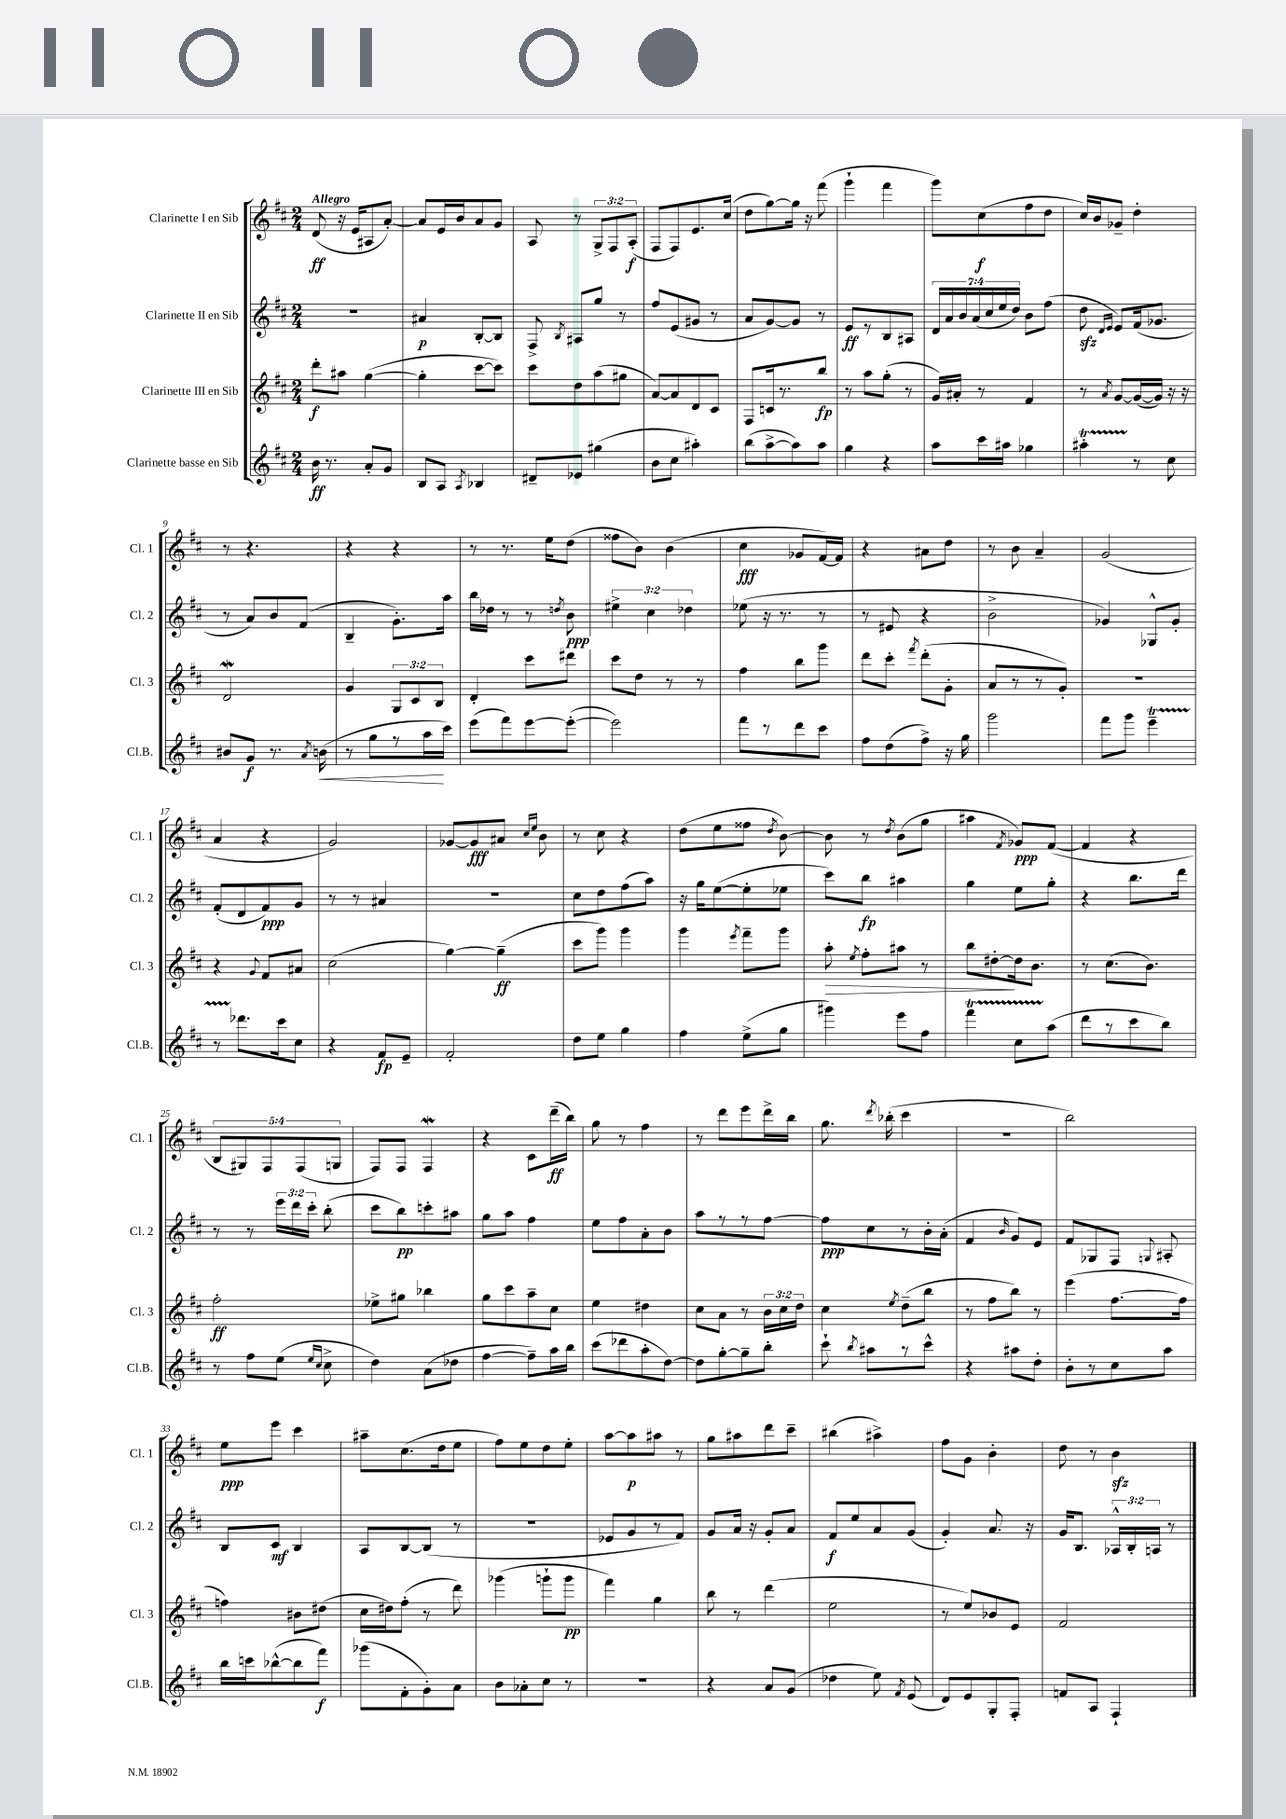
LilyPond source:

<<
\new StaffGroup <<
\new Staff = "s0" \with { instrumentName = "Clarinette I en Sib" shortInstrumentName = "Cl. 1" } {
    \clef treble \key d \major \numericTimeSignature \time 2/4 \override Staff.TupletNumber.text = #tuplet-number::calc-fraction-text \tempo "Allegro"
    \autoBeamOff d'8\ff( r16 e'16[ ais8 a'8]~-.) |
    a'8[ e'16 b'16 a'8 g'8] |
    a8 r8 \tuplet 3/2 { g8[-> fis8 a8]-.\f( } |
    fis8[ fis8) e'8. cis''16]( |
    d''8[ g''8~) g''16] r16 fis'''8( |
    g'''4-! fis'''4 |
    g'''8[) cis''8\f( fis''8 d''8] |
    cis''16[) b'16 ges'8]-- d''4-. |
    r8 r4. |
    r4 r4 |
    r8 r8. e''16[ d''8]( |
    fisis''8[ b'8]) b'4( |
    cis''4\fff ges'8[ fis'16~) fis'16] |
    r4 ais'8[ d''8] |
    r8 b'8 a'4-- |
    g'2( |
    a'4 r4 |
    g'2) |
    ges'8[~ ges'8\fff ais'8] \grace { cis''16[ e''16] } b'8 |
    r8 cis''8 r4 |
    d''8[( e''8 fisis''8] \acciaccatura { d''8 } b'8~) |
    b'8 r8 \acciaccatura { d''8 } b'8[( g''8] |
    ais''4 \acciaccatura { fis'8 } ges'8[\ppp) fis'8]~( |
    fis'4 r4 |
    \tuplet 5/4 { b8[ gis8) fis8 fis8( g8] } |
    fis8[) fis8] fis4\mordent |
    r4 cis'8[ d'''16--\ff( b''16]) |
    g''8 r8 fis''4 |
    r8 d'''8[ e'''8 d'''16-> b''16] |
    g''8. \acciaccatura { d'''8 } bes''16-.( cis'''4 |
    r2 |
    b''2) |
    e''8[\ppp e'''8] cis'''4 |
    ais''8[-- cis''8.( d''16 e''8] |
    fis''8[) e''8 d''8 e''8]-. |
    a''8[~ a''8\p ais''8] r8 |
    g''8[ ais''8 d'''8 cis'''8]-- |
    bis''4( ais''4->) |
    fis''8[ g'8] b'4-. |
    d''8 r8 b'4\sfz \bar "|." |
}
\new Staff = "s1" \with { instrumentName = "Clarinette II en Sib" shortInstrumentName = "Cl. 2" } {
    \clef treble \key d \major \numericTimeSignature \time 2/4 \override Staff.TupletNumber.text = #tuplet-number::calc-fraction-text
    \autoBeamOff R2 |
    ais'4\p b8[~-. b8] |
    fis8-> \acciaccatura { b8 } ais8[ g''8] r8 |
    fis''8[ e'8( gis'8] r8 |
    a'8[ g'8~) g'8] r8 |
    e'8[\ff r8 b8 ais8] |
    \tuplet 7/4 { d'16[ a'16 b'16 a'16( cis''16 e''16 d''16]) } b'8[ fis''8]( |
    d''8\sfz \grace { d'16[ e'16] } e'8[) fis'16( ges'8.] |
    r8 a'8[) b'8 fis'8]( |
    b4-- g'8.[-.) a''16] |
    b''16[ des''16] r8 r8 \acciaccatura { d''8 } b'8\ppp |
    \tuplet 3/2 { eis''4-> cis''4 des''4 } |
    ees''8( r16 r8. r8 |
    r8 eis'8 r4 |
    b'2-> |
    ges'4) ges8[-^ ges'8]-. |
    fis'8[-.( d'8 fis'8\ppp) g'8] |
    r8 r8 ais'4 |
    r2 |
    cis''8[ d''8 fis''8( a''8]) |
    r16 g''16[ e''8~( e''8-. ees''8] |
    cis'''8[) b''8]\fp ais''4 |
    g''4 e''8[ g''8]-. |
    r4 b''8.[ d'''16] |
    r8 r8 \tuplet 3/2 { e'''16[ d'''16 cis'''16]-. } b''8-.( |
    cis'''8[ b''8\pp) c'''8-. ais''8] |
    g''8[ a''8] fis''4 |
    e''8[ fis''8 a'8-. b'8] |
    a''8[ r8 r8 fis''8]~ |
    fis''8[\ppp cis''8 r8 b'16-. a'16]-.( |
    fis'4 \grace { b'16 } g'8[) e'8] |
    fis'8[ ges8 fis8] \appoggiatura { g8 } ais8-. |
    b8[ cis'8]\mf b4 |
    a8[ b8~ b8]( r8 |
    R2 |
    ees'8[ g'8 r8 fis'8]) |
    g'8[ a'16] r16 g'8[-. a'8] |
    fis'8[\f e''8 a'8 g'8]( |
    g'4-.) a'8. r16 |
    g'16[ b8.] \tuplet 3/2 { aes16[-^ b16-. a16] } r8 \bar "|." |
}
\new Staff = "s2" \with { instrumentName = "Clarinette III en Sib" shortInstrumentName = "Cl. 3" } {
    \clef treble \key d \major \numericTimeSignature \time 2/4 \override Staff.TupletNumber.text = #tuplet-number::calc-fraction-text
    \autoBeamOff d'''8[-.\f ais''8] g''4~( |
    g''4-. cis'''8[~ cis'''8]) |
    cis'''8[ d''8 a''8( gis''8] |
    a'8[~) a'8 d'8 cis'8] |
    fis8[ c'16 r8. b''8]\fp |
    r8 a''8[ g''8]-.( r8 |
    g'16[) ais'16]-. r8 fis'4 |
    r8 \acciaccatura { a'8 } g'8[~ g'16~( g'16]) r16 r16 |
    d'2\mordent |
    g'4 \tuplet 3/2 { g8[ cis'8 b8] } |
    d'4-. cis'''8[ dis'''8] |
    cis'''8[ d''8] r8 r8 |
    fis''4 b''8[ g'''8] |
    d'''8[ cis'''8]-. \acciaccatura { fis'''8 } d'''8[-.( g'8]-. |
    a'8[ r8 r8 g'8]-.) |
    R2 |
    r4 \appoggiatura { g'8 } fis'8[ ais'8] |
    cis''2( |
    g''4~) g''4--\ff( |
    cis'''8[ g'''8]) g'''4 |
    g'''4 \acciaccatura { e'''8 } fis'''8[-- g'''8] |
    a''8-.\> \acciaccatura { e''8 } fis''8[-. ais''8] r8 |
    b''8[ dis''8~-.\! dis''16 b'8.] |
    r8 cis''8.[( b'8.]) |
    fis''2-.\ff |
    ees''8[-> gis''8] bes''4 |
    g''8[ cis'''8 a''8-- cis''8] |
    e''4 dis''4 |
    cis''8[ a'8] r8 \tuplet 3/2 { b'16[ cis''16 d''16] } |
    cis''4 \acciaccatura { e''8 } d''8[--( b''8] |
    r8 fis''8[ b''8]) r8 |
    e'''4( fis''8.[~ fis''16] |
    f''4) bis'8[ dis''8]( |
    cis''16[ dis''16) fis''8]-.( r8 d'''8) |
    ges'''4( g'''8[-! g'''8]\pp |
    fis'''4) g''4 |
    b''8 r8 d'''4( |
    e''2 |
    r8 e''8[) bes'8 e'8] |
    fis'2 \bar "|." |
}
\new Staff = "s3" \with { instrumentName = "Clarinette basse en Sib" shortInstrumentName = "Cl.B." } {
    \clef treble \key d \major \numericTimeSignature \time 2/4
    \autoBeamOff b'16\ff r8. a'8[-. g'8] |
    b8[ a8] \acciaccatura { a8 } bes4 |
    dis'8[-- ees'8] gis''4( |
    b'8[ cis''8] ais''4-.) |
    b''8[( a''8~-> a''8) a''8] |
    g''4 r4 |
    a''8[ cis'''16 ais''16] ges''4 |
    ais''4-.\startTrillSpan r8\stopTrillSpan cis''8 |
    bis'8[ g'8]\f r8. \acciaccatura { a'8 } b'16\<( |
    r8 g''8[ r8 a''16\! cis'''16]) |
    e'''8[( fis'''8) e'''8~ e'''8]~-.( |
    e'''2) |
    fis'''8[ r8 d'''8 cis'''8] |
    fis''8[ d''8( fis''8]->) r16 g''16 |
    g'''2 |
    fis'''8[ g'''8] e'''4--\startTrillSpan |
    r8 des'''8.[\stopTrillSpan cis'''16 cis''8] |
    r4 fis'8[\fp e'8]-- |
    fis'2-. |
    d''8[ e''8] g''4 |
    fis''4 e''8[->( g''8] |
    gis'''4) e'''8[ fis''8] |
    fis'''4\startTrillSpan cis''8[ a''8]\stopTrillSpan( |
    d'''8[ r8 cis'''8 b''8]) |
    r8 fis''8[ e''8]( \grace { e''16[ cis''16] } cis''8-> |
    d''4) a'8[( des''8] |
    fis''4~ fis''8[--) a''16 b''16] |
    cis'''8[( des'''8 a''8-. d''8]~) |
    d''8[ g''8~-. g''8-- b''8]-. |
    cis'''8-! \acciaccatura { b''8 } ais''8[ r8 cis'''8]-^ |
    r4 ais''8[ d''8]-. |
    b'8[-. r8 cis''8 a''8] |
    b''16[ c'''16 bes''8~-^( bes''8 fis'''8]\f) |
    ges'''8[( fis'8-. g'8-.) a'8] |
    b'8[ aes'8-. cis''8] r8 |
    r2 |
    r4 a'8[ g'8]( |
    des''4 e''8) \acciaccatura { fis'8 } e'8( |
    d'8[) e'8 g8-. fis8]-. |
    f'8[ a8] fis4-! \bar "|." |
}
>>
>>
